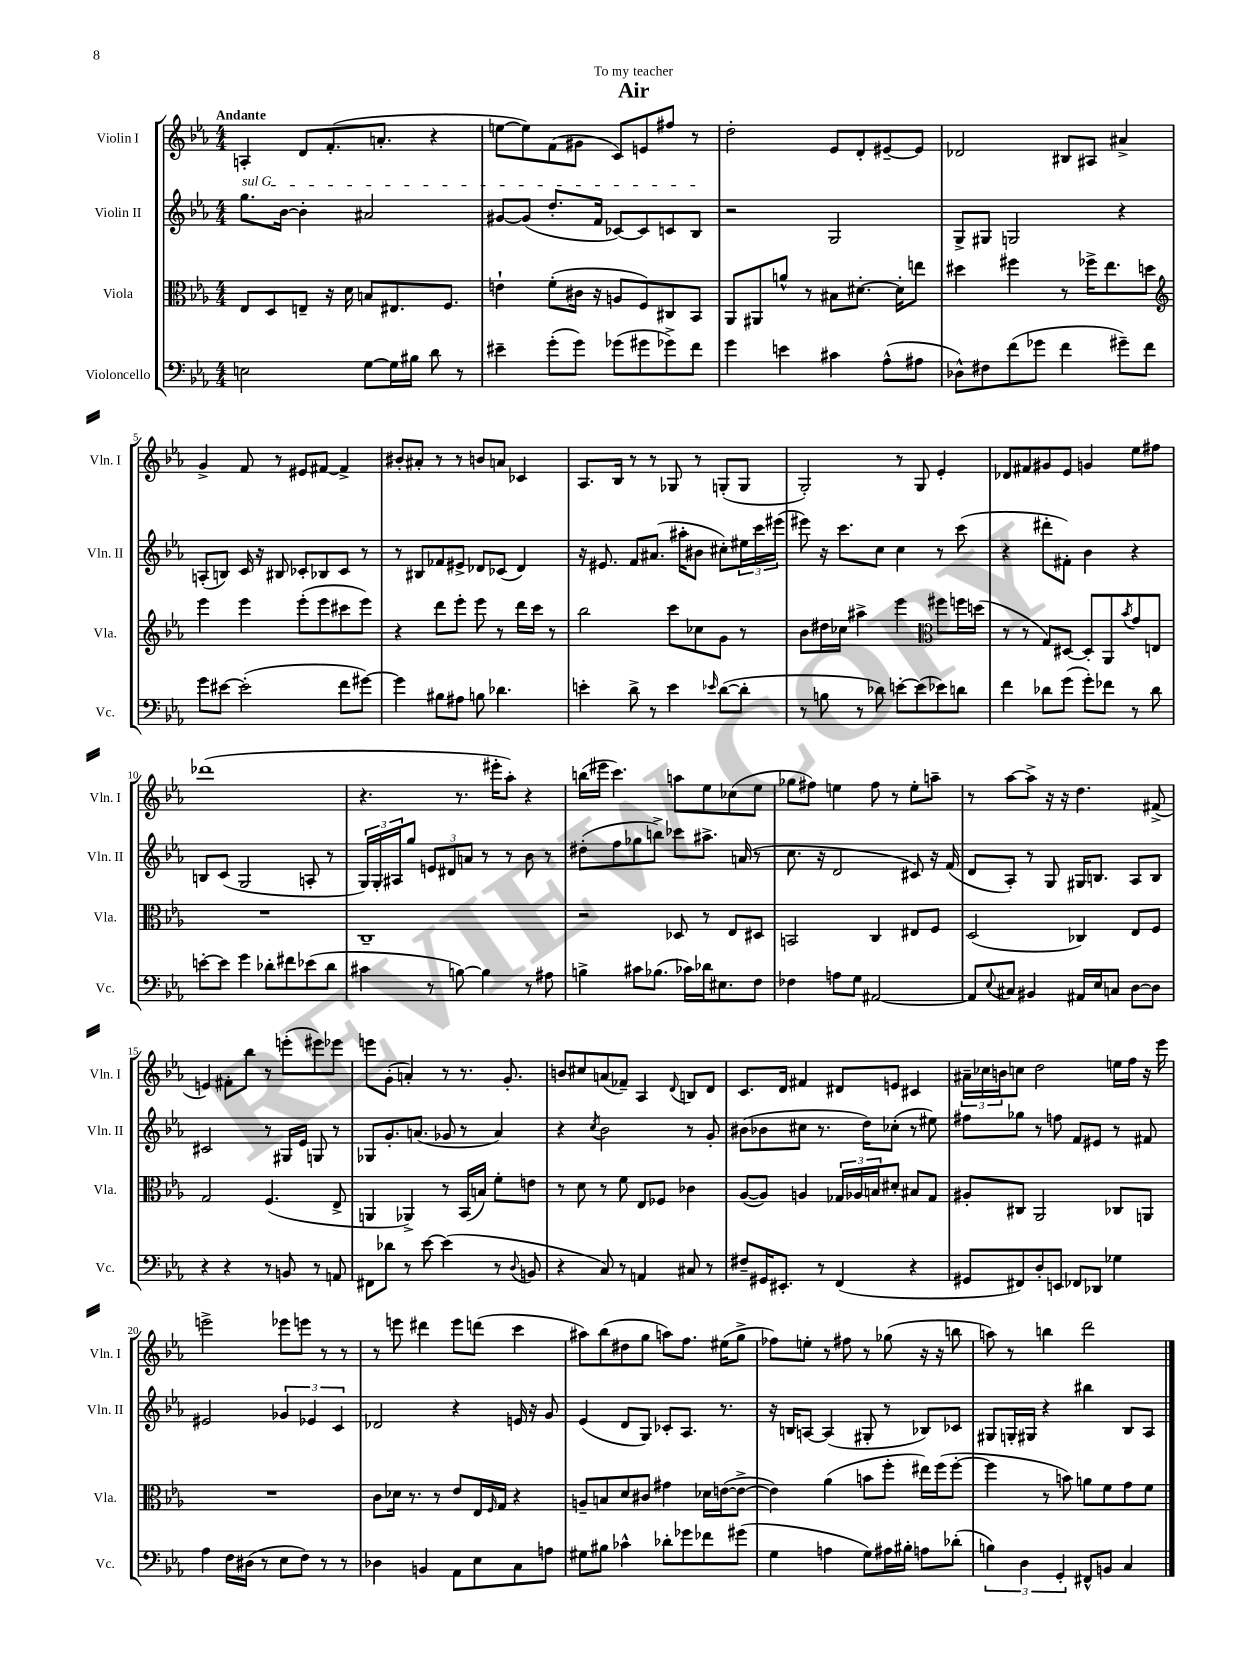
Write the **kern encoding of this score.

**kern	**kern	**kern	**kern
*staff4	*staff3	*staff2	*staff1
*clefF4	*clefC3	*clefG2	*clefG2
*k[b-e-a-]	*k[b-e-a-]	*k[b-e-a-]	*k[b-e-a-]
*M4/4	*M4/4	*M4/4	*M4/4
2E	8E-	8.gg	4A'
.	8D	.	.
.	.	[16b-	.
.	8E~	4b-']	8d
.	16r	.	(8.f'
.	16d	.	.
[8G	8B	2a#	.
.	.	.	8.a'
16G]	8.E#	.	.
16B#	.	.	.
8d	.	.	4r
.	8.F	.	.
8r	.	.	.
=	=	=	=
4e#~	4e`	[8g#	[8ee
.	.	(8g#]	8ee])
(8g'	(8f'	8.dd'	(8f
8g)	16c#	.	8g#
.	16r	16f	.
(8g-	8A	[8c-)	8c)
8g#	8F)	8c-]	8e
8g-^)	8C#	8c	8ff#
8f	8BB-	8B-	8r
=	=	=	=
4g	8AA-	2r	2dd'
.	8AA#	.	.
4e	8a^^	.	.
.	8r	.	.
4c#	8B#	2G	8e-
.	[8.d#'	.	8d'
(8A-^^	.	.	[8e#~
.	16d#']	.	.
8A#	8ee	.	8e#]
=	=	=	=
8D-^^)	4dd#	8G^	2d-
8F#	.	8G#	.
(8f	4ff#	2G	.
8g-	.	.	.
4f	8r	.	8B#
.	16ff-^	.	8A#
.	8.ee-	.	.
8g#~)	.	4r	4a#^
8f	8dd	.	.
=	=	=	=
*	*clefG2	*	*
8g	4eee-	(8A'	4g^
[8e#	.	8B)	.
(2e#']	4eee-	16c	8f
.	.	16r	.
.	.	8B#	8r
.	(8eee-'	8c-'	8e#
.	8eee-	8B-	[8f#
8f	8ccc#	8c-	4f#^]
[8g#)	8eee-)	8r	.
=	=	=	=
4g#]	4r	8r	8b#'
.	.	8B#	8a#'
8B#	8ddd	8f-	8r
8A#	8eee-'	8e#^	8r
8B	8eee-	8d-	8b
4.d-	8r	(8c-	8a
.	16ddd	4d-)	4c-
.	16ccc	.	.
.	8r	.	.
=	=	=	=
4e'	2bb-	16r	8.A-
.	.	8.e#	.
.	.	.	16B-
8d^	.	8f	8r
8r	.	(8.a#	8r
4e	8ccc	.	8G-
.	.	16aa#'	.
.	8cc-	8b#	8r
16qqe-	.	.	.
([8d	8g	8cc#')	(8G'
8d']	8r	24ee#	8G
.	.	24ccc	.
.	.	(24eee#	.
=	=	=	=
8r	8b-	8eee#)	2G')
8B	16dd#	16r	.
.	16cc-	8.ccc	.
8r	4aa#^	.	.
8d-)	.	8cc	.
[8e'	4eee-	4cc	8r
(8e]	.	.	8G
*	*clefC3	*	*
8e-)	8ff#	8r	4e-'
8d	16ff	(8ccc	.
.	(16dd	.	.
=	=	=	=
4f	8r	4r	8d-
.	8r	.	8f#
8d-	8G)	8ddd#'	8g#
(8g	[8D#	8f#')	8e-
8g')	8D#']	4b-	4g
8f-	8AA-	.	.
.	8qb-	.	.
8r	8g	4r	8ee-
8d-	8E	.	8ff#
=	=	=	=
[8e'	1r	8B	(1ddd-
8e]	.	(8c	.
4g	.	2G	.
8d-'	.	.	.
8f#	.	.	.
(8e-	.	8A'	.
8d-	.	8r	.
=	=	=	=
4c#	1C~	24G)	4.r
.	.	24G'	.
.	.	24A#	.
.	.	8gg	.
8r	.	12e	.
.	.	12d#	.
[8B)	.	.	8.r
.	.	12a	.
4B]	.	8r	.
.	.	.	16eee#'
.	.	8r	8aa-')
8r	.	8b-	4r
8A#	.	8r	.
=	=	=	=
4B^	2r	(8dd#'	(16bb
.	.	.	16eee#
.	.	8ff	4.ccc)
8c#	.	8gg-	.
(8.B-	.	8bb^)	.
.	8D-	8ccc-	8aa
16c-)	.	.	.
16d-	8r	8.aa#^	8ee-
8.E#	.	.	.
.	8E-	.	(8cc-
.	.	(16a	.
8F	8D#	8r	8ee-
=	=	=	=
4F-	2BB	8.cc	8gg-
.	.	.	8ff#)
.	.	16r	.
8A	.	2d	4ee
8G	.	.	.
[2AA#	4C	.	8ff#
.	.	.	8r
.	8E#	8c#)	8ee'
.	8F	16r	8aa~
.	.	(16f	.
=	=	=	=
8AA#]	(2D	8d	8r
8qqE-	.	.	.
8C#	.	8A-')	[8aa-
4BB#	.	8r	8aa-^]
.	.	8G	16r
.	.	.	16r
16AA#	4C-)	16G#	4.dd
16E-	.	8.B	.
8C	.	.	.
[8D	8E-	8A-	.
8D]	8F	8B	(8f#^
=	=	=	=
4r	2G	2c#	4e)
4r	.	.	8f#'
.	.	.	8bb-
8r	(4.F	8r	8r
8BB	.	16G#	(8eee'
.	.	16e-	.
8r	.	8G	8eee#)
8AA	8E-^	8r	8eee-
=	=	=	=
8FF#	4AA	8G-	8eee
8d-	.	8.g'	(8g'
8r	4AA-^)	.	4a')
.	.	(8.a	.
[8e-	.	.	.
(4e-]	8r	8g-	8r
.	(16BB-	8r	8.r
.	16B)	.	.
8r	8f'	4a)	.
.	.	.	8.g'
8qqD	.	.	.
8BB	8e	.	.
=	=	=	=
4r	8r	4r	8b
.	8d	.	8cc#
.	.	8qcc	.
8C)	8r	2b-	(8a
8r	8f	.	8f-~)
4AA	8E-	.	4A-
.	8F-	.	.
.	.	.	8qqd
8C#	4c-	8r	8B
8r	.	8g'	8d
=	=	=	=
8F#~	([8A-	(8b#	8.c
16GG#	8A-])	8b-	.
8.EE#'	.	.	16d
.	4A	8cc#	4f#
8r	.	8.r	.
(4FF	24G-	.	8d#
.	24A-	.	.
.	.	16dd)	.
.	24B	.	.
.	8d#'	(8cc-'	8e
4r	8B#	8r	4c#
.	8G-	8ee#)	.
=	=	=	=
8GG#	8A#'	8ff#	24a#~
.	.	.	24cc-
.	.	.	24b
8FF#)	8C#	8gg-	8cc
8D'	2AA-	8r	2dd
8EE	.	8ff	.
8FF-	.	8f	.
8DD-	.	8e#	.
4G-	8C-	8r	16ee
.	.	.	16ff
.	8AA	8f#	16r
.	.	.	16eee-
=	=	=	=
4A-	1r	2e#	2eee^
16F	.	.	.
(16D#	.	.	.
8r	.	.	.
8E-	.	6g-	8eee-
8F)	.	.	8eee
.	.	6e-	.
8r	.	.	8r
.	.	6c	.
8r	.	.	8r
=	=	=	=
4D-	8c	2d-	8r
.	16d-	.	8eee
.	8.r	.	.
4BB	.	.	4ddd#
.	8r	.	.
8AA-	8e-	4r	8eee
8E-	16E-	.	(8ddd
.	16qqF	.	.
.	16G	.	.
8C	4r	16e	4ccc
.	.	16r	.
8A	.	8g	.
=	=	=	=
8G#	8A~	(4e-	8aa#)
8B#	8B	.	(8bb-
4c-^^	8d	8d	8dd#
.	8c#	8G)	8gg
8d-'	4g#	8c-'	8aa)
8g-	.	8.A-	8.ff
8f-	16d-	.	.
.	([16e	8.r	(16ee#
(8g#	8e^_	.	8gg^
=	=	=	=
4G	4e])	16r	8ff-)
.	.	16B	.
.	.	[8A	8ee'
4A	(4a-	(4A]	8r
.	.	.	8ff#
8G)	8b	8G#'	8r
16A#	8ff'	8r	(8gg-
16B#'	.	.	.
8A	16ee#)	8B-)	16r
.	(16ff	.	16r
(8d-'	[8ff'	8c-	8bb
=	=	=	=
6B)	4ff]	8G#	8aa)
.	.	16G'	8r
6D	.	.	.
.	.	16G#	.
.	8r	4r	4bb
6GG'	.	.	.
.	8b)	.	.
8FF#^^	8a	4bb#	2ddd
8BB	8f	.	.
4C	8g	8B-	.
.	8f	8A-	.
==	==	==	==
*-	*-	*-	*-
